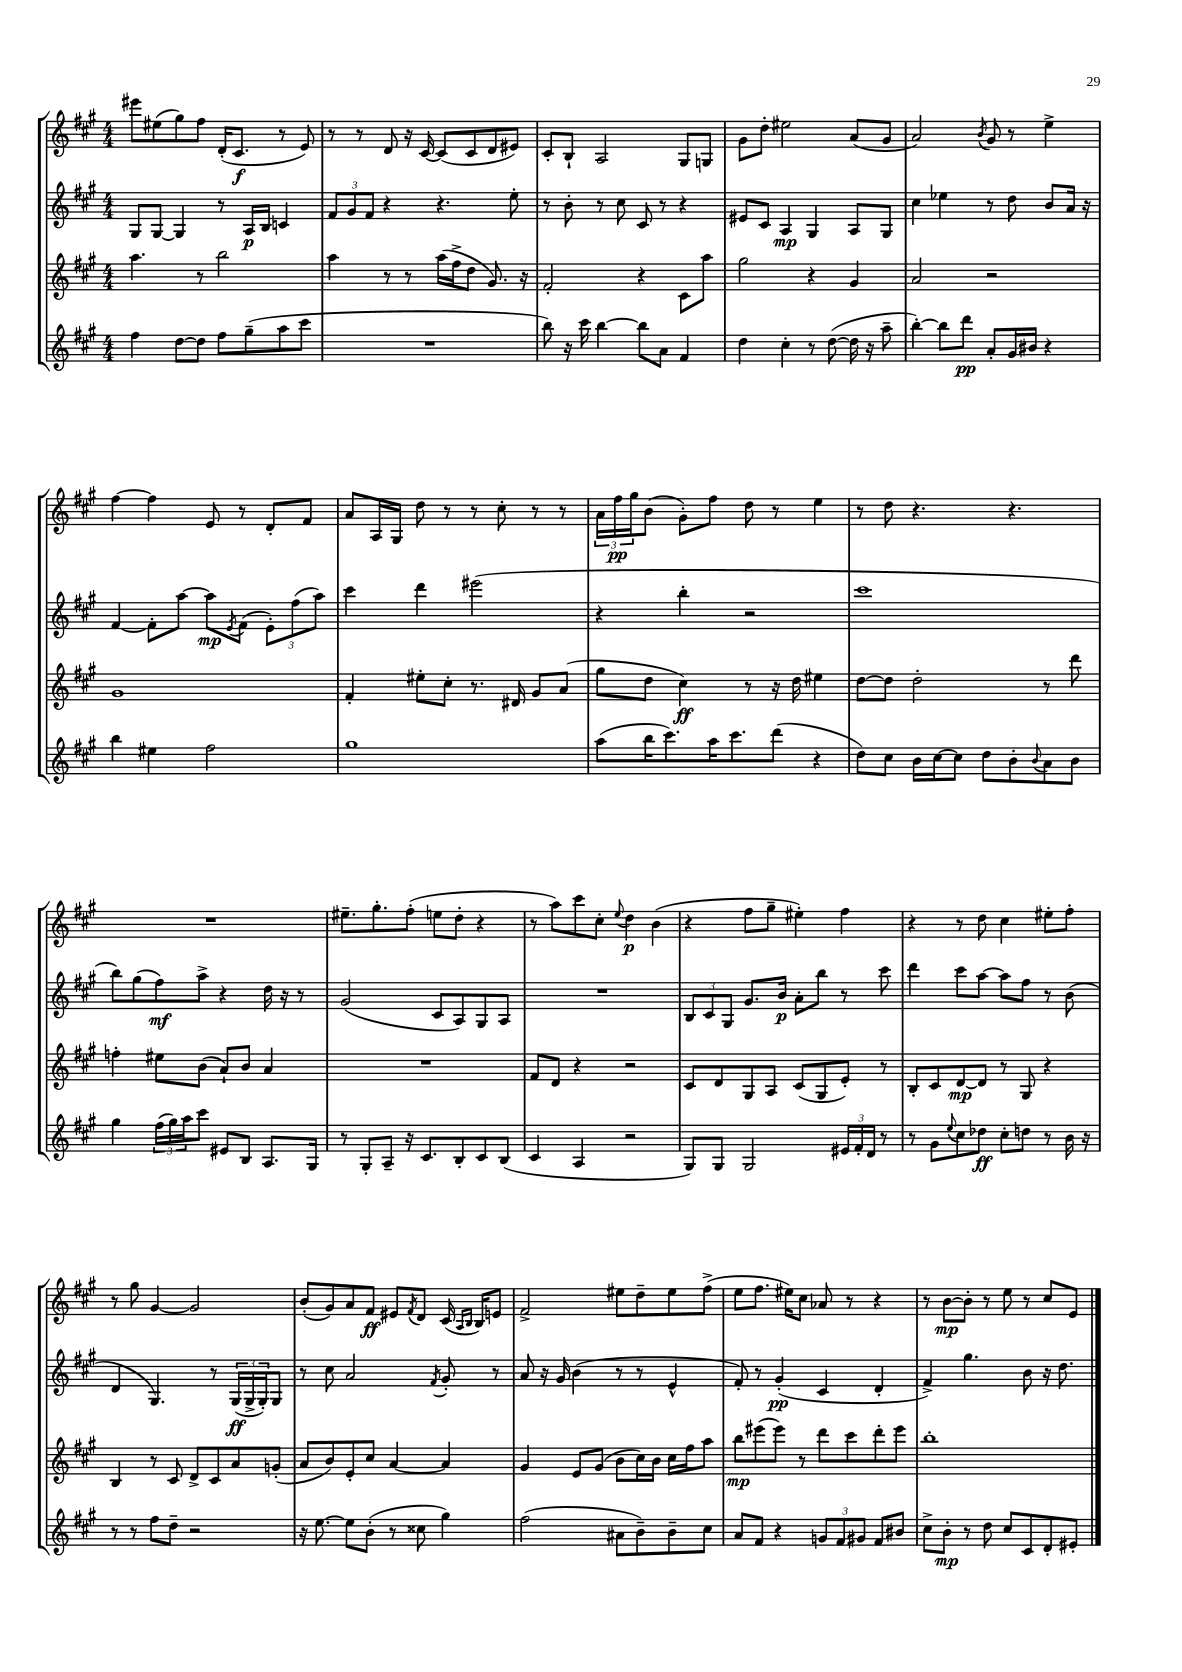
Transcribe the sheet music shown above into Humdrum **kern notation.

**kern	**kern	**kern	**kern
*staff4	*staff3	*staff2	*staff1
*clefG2	*clefG2	*clefG2	*clefG2
*k[f#c#g#]	*k[f#c#g#]	*k[f#c#g#]	*k[f#c#g#]
*M4/4	*M4/4	*M4/4	*M4/4
4ff#\	4.aa\	8G#/L	8eee#\L
.	.	[8G#/J	(8ee#\
[8dd\L	.	4G#/]	8gg#\)
8dd\]J	8r	.	8ff#\J
8ff#\L	2bb\	8r	(16d'/LK
.	.	.	8.c#/J
(8gg#~\	.	16A/LL	.
.	.	16B/JJ	.
8aa\	.	4c/	8r
8ccc#\J	.	.	8e/)
=	=	=	=
1r	4aa\	12f#/L	8r
.	.	12g#/	.
.	.	.	8r
.	.	12f#/J	.
.	8r	4r	8d/
.	8r	.	16r
.	.	.	[16c#/
.	(16aa\LL	4.r	(8c#/]L
.	16ff#^\J	.	.
.	8dd\J	.	8c#/
.	8.g#/)	.	8d/
.	.	8ee'\	8e#/J)
.	16r	.	.
=	=	=	=
8bb\)	2f#'/	8r	8c#'/L
16r	.	8b'\	8B`/J
16ccc#\	.	.	.
[4bb\	.	8r	2A/
.	.	8cc#\	.
8bb\]L	4r	8c#/	.
8a\J	.	8r	.
4f#/	8c#\L	4r	8G#/L
.	8aa\J	.	8G/J
=	=	=	=
4dd\	2gg#\	8e#/L	8g#\L
.	.	8c#/J	8dd'\J
4cc#'\	.	4A/	2ee#\
8r	4r	4G#/	.
([8dd\	.	.	.
16dd\]	4g#/	8A/L	(8a/L
16r	.	.	.
8aa~\	.	8G#/J	8g#/J
=	=	=	=
[4bb'\)	2a/	4cc#\	2a/)
8bb\]L	.	4ee-\	.
8ddd\J	.	.	.
.	.	.	8qb/
8a'/L	2r	8r	8g#/
16g#/L	.	8dd\	8r
16b#/JJ	.	.	.
4r	.	8b/L	4ee^\
.	.	16a/Jk	.
.	.	16r	.
=	=	=	=
4bb\	1g#	[4f#/	[4ff#\
4ee#\	.	8f#'\]L	4ff#\]
.	.	[8aa\J	.
2ff#\	.	8aa\]L	8e/
.	.	8qe/	.
.	.	(8f#\J	8r
.	.	12e'\L)	8d'/L
.	.	(12ff#\	.
.	.	.	8f#/J
.	.	12aa\J)	.
=	=	=	=
1gg#	4f#'/	4ccc#\	8a/L
.	.	.	16A/L
.	.	.	16G#/JJ
.	8ee#'\L	4ddd\	8dd\
.	8cc#'\J	.	8r
.	8.r	(2eee#\	8r
.	.	.	8cc#'\
.	16d#/	.	.
.	8g#/L	.	8r
.	(8a/J	.	8r
=	=	=	=
(8aa\L	8gg#\L	4r	24a\LL
.	.	.	24ff#\
.	.	.	24gg#\J
16bb\K	8dd\J	.	(8b\J
8.ccc#\)	.	.	.
.	4cc#\)	4bb'\	8g#'\L)
16aa\K	.	.	8ff#\J
8.ccc#\	.	.	.
.	8r	2r	8dd\
(8ddd\J	16r	.	8r
.	16dd\	.	.
4r	4ee#\	.	4ee\
=	=	=	=
8dd\L)	[8dd\L	1ccc#	8r
8cc#\J	8dd\]J	.	8dd\
16b\LL	2dd'\	.	4.r
[16cc#\J	.	.	.
8cc#\]J	.	.	.
8dd\L	.	.	.
8b'\	.	.	4.r
8qqb/	.	.	.
8a\	8r	.	.
8b\J	8ddd\	.	.
=	=	=	=
4gg#\	4ff'\	8bb\L)	1r
.	.	(8gg#\	.
(24ff#\LL	8ee#\L	8ff#\)	.
24gg#\)	.	.	.
24aa\J	.	.	.
8ccc#\J	(8b\J	8aa^\J	.
8e#/L	8a`/L)	4r	.
8B/J	8b/J	.	.
8.A/L	4a/	16dd\	.
.	.	16r	.
.	.	8r	.
16G#/Jk	.	.	.
=	=	=	=
8r	1r	(2g#/	8.ee#~\L
8G#'/L	.	.	.
.	.	.	8.gg#'\
8A~/J	.	.	.
16r	.	.	(8ff#'\J
8.c#/L	.	.	.
.	.	8c#/L	8ee\L
8B'/	.	8A/)	8dd'\J
8c#/	.	8G#/	4r
(8B/J	.	8A/J	.
=	=	=	=
4c#/	8f#/L	1r	8r
.	8d/J	.	8aa\L)
4A/	4r	.	8ccc#\
.	.	.	8cc#'\J
.	.	.	8qqee/
2r	2r	.	4dd\
.	.	.	(4b\
=	=	=	=
8G#/L)	8c#/L	12B/L	4r
.	.	12c#/	.
8G#/J	8d/	.	.
.	.	12G#/J	.
2G#/	8G#/	8.g#/L	8ff#\L
.	8A/J	.	8gg#~\J
.	.	16b/Jk	.
.	(8c#/L	8a'\L	4ee#'\)
.	8G#/	8bb\J	.
24e#/LL	8e'/J)	8r	4ff#\
24f#'/	.	.	.
24d/JJ	.	.	.
8r	8r	8ccc#\	.
=	=	=	=
8r	8B'/L	4ddd\	4r
8g#\L	8c#/	.	.
8qqee/	.	.	.
8cc#\	[8d/	8ccc#\L	8r
8dd-\J	8d/]J	[8aa\J	8dd\
8cc#'\L	8r	8aa\]L	4cc#\
8dd\J	8G#/	8ff#\J	.
8r	4r	8r	8ee#'\L
16b\	.	(8b\	8ff#'\J
16r	.	.	.
=	=	=	=
8r	4B/	4d/	8r
8r	.	.	8gg#\
8ff#\L	8r	4.G#/)	[4g#/
8dd~\J	8c#/	.	.
2r	8d^/L	.	2g#/]
.	8c#/	8r	.
.	8a/	(24G#/LL	.
.	.	24G#^/	.
.	.	24G#'/J)	.
.	(8g'/J	8G#/J	.
=	=	=	=
16r	8a/L	8r	(8b'/L
[8.ee\	.	.	.
.	8b/)	8cc#\	8g#/)
8ee\]L	8e'/	2a/	8a/
(8b'\J	8cc#/J	.	8f#/J
8r	[4a/	.	8e#/L
.	.	.	8qf#/
8cc##\	.	.	8d/J
.	.	8qf#/	.
4gg#\)	4a/]	8g#'/	(16c#/
.	.	.	16qqA/LL
.	.	.	16qqB/JJ
.	.	.	16B/LK)
.	.	8r	8e/J
=	=	=	=
(2ff#\	4g#/	8a/	2f#^/
.	.	16r	.
.	.	16g#/	.
.	8e/L	(4b\	.
.	(8g#/J	.	.
8a#\L	8b\L	8r	8ee#\L
8b~\)	16cc#\L)	8r	8dd~\
.	16b\JJ	.	.
8b~\	16cc#\LL	4e^^/	8ee#\
.	16ff#\J	.	.
8cc#\J	8aa\J	.	(8ff#^\J
=	=	=	=
8a/L	8bb\L	8f#'/)	8ee\L
8f#/J	(8eee#\	8r	8.ff#\J
4r	8eee#\J)	(4g#'/	.
.	.	.	16ee#\LK)
.	8r	.	8cc#\J
12g/L	8ddd\L	4c#/	8a-/
12f#/	.	.	.
.	8ccc#\	.	8r
12g#/J	.	.	.
8f#/L	8ddd'\	4d'/	4r
8b#/J	8eee#\J	.	.
=	=	=	=
8cc#^\L	1bb'	4f#^/)	8r
8b'\J	.	.	[8b\L
8r	.	4.gg#\	8b'\]J
8dd\	.	.	8r
8cc#/L	.	.	8ee\
8c#/	.	8b\	8r
8d'/	.	16r	8cc#/L
.	.	8.dd\	.
8e#'/J	.	.	8e/J
==	==	==	==
*-	*-	*-	*-
